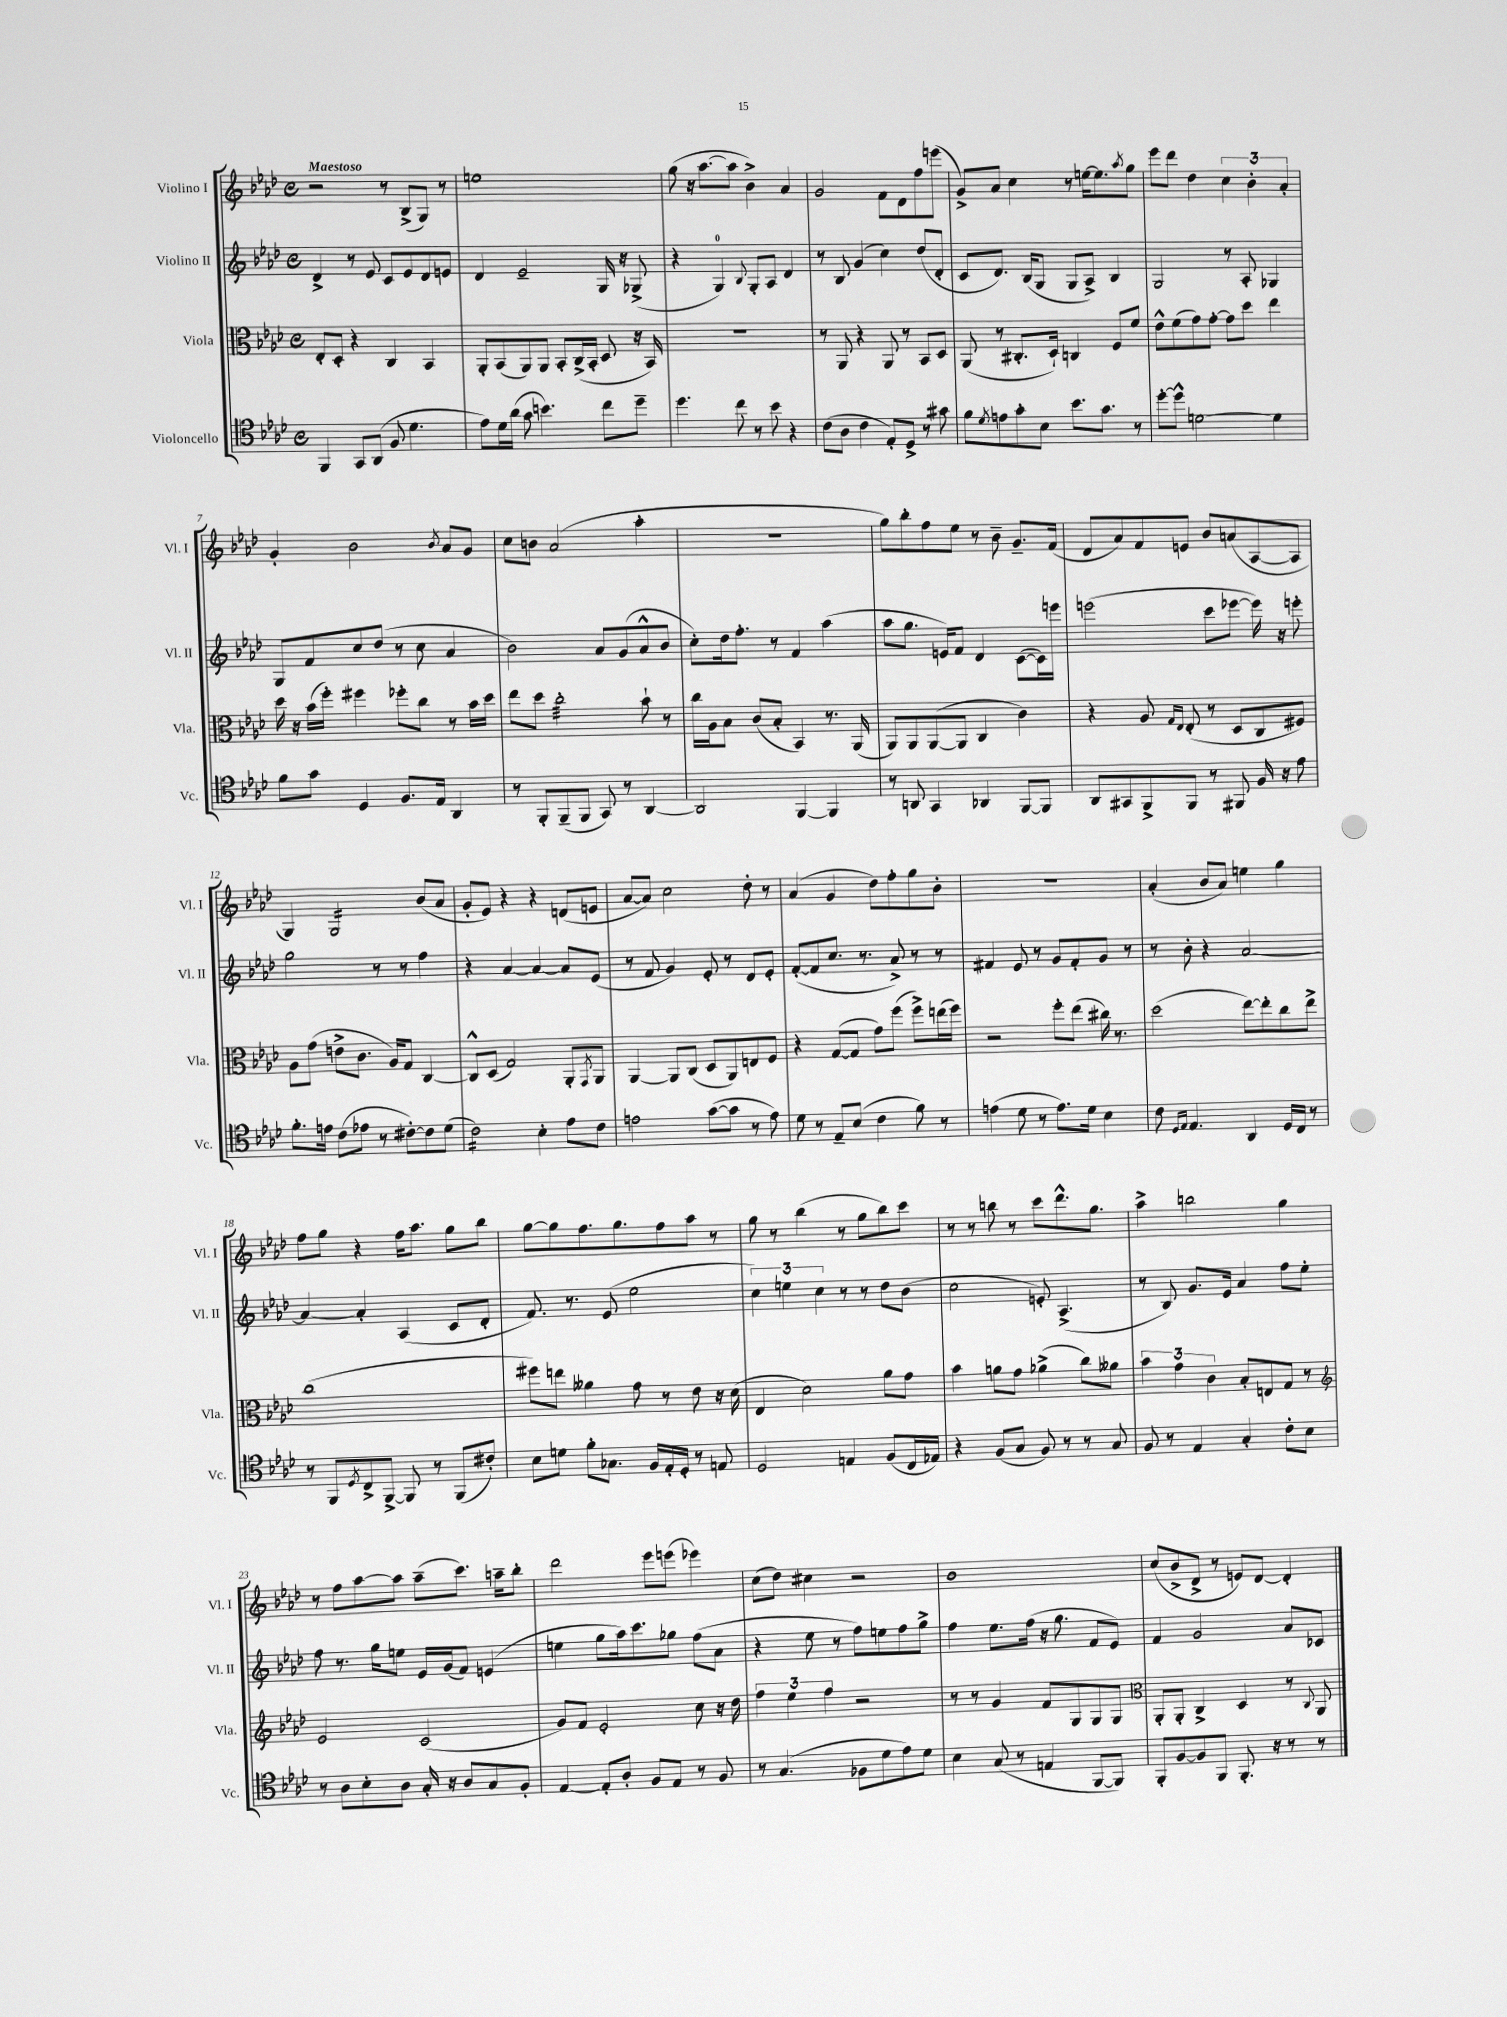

**kern	**kern	**kern	**kern
*staff4	*staff3	*staff2	*staff1
*clefC4	*clefC3	*clefG2	*clefG2
*k[b-e-a-d-]	*k[b-e-a-d-]	*k[b-e-a-d-]	*k[b-e-a-d-]
*M4/4	*M4/4	*M4/4	*M4/4
*met(c)	*met(c)	*met(c)	*met(c)
4FF	8E-'	4d-^	2r
.	8D-'	.	.
8GG	4r	8r	.
(8AA-	.	8e-	.
8F	4C	8c	8r
4.d-	.	8e-	(8B-^
.	4BB-	8d-	8G)
.	.	8e	8r
=	=	=	=
8e-)	8AA-'	4d-	1ee
16d-	(8BB-	.	.
(16a-	.	.	.
8g	8AA-)	2e-~	.
4.b)	8AA-	.	.
.	8BB-'	.	.
.	(16C^	.	.
.	16BB-'	.	.
8cc	8D-	16G	.
.	.	16r	.
8dd-~	16r	(8G-^	.
.	16BB-)	.	.
=	=	=	=
4.dd-	1r	4r	(8gg
.	.	.	16r
.	.	.	[8.aa-
.	.	4G)	.
8cc	.	.	8aa-]
.	.	8qqB-	.
8r	.	8G'	4b-^)
8b-	.	8A-	.
4r	.	4d-	4a-
=	=	=	=
(8c	8r	8r	2g
8A-	8AA-	8B-	.
4c	4r	(4g	.
8E-')	8AA-	4cc)	8f
8D-^	8r	.	8d-
8r	8BB-	(8dd-	8ff
8g#	8D-	8d-'	(8eee
=	=	=	=
8f	(8AA-	8c	8g^)
8qd-	.	.	.
8e	8r	8.d-)	8a-
8g'	8.C#'	.	4cc
.	.	(16B-	.
8B-	.	8G	.
.	16D-`)	.	.
8.b-	4C	8G	8r
.	.	8A-^)	[16ee
8.g	.	.	8.ee]
.	8F	4B-	.
.	.	.	8qaa-
8r	8f	.	8gg
=	=	=	=
[8dd-'	8e-^^	2G	8eee-
8dd-^^]	(8f	.	8ddd-
[2d	8g)	.	4dd-
.	[8g'	.	.
.	8g]	8r	6cc
.	8dd-	8A-'	.
.	.	.	6b-'
4d]	4ee-	4G-	.
.	.	.	6a-'
=	=	=	=
8f	16dd-	8G	4g'
.	16r	.	.
8g	(16b-	8f	.
.	16ff')	.	.
4D-	4ff#	8cc	2b-
.	.	(8dd-	.
8.F	8ff-'	8r	.
.	8cc	8cc	.
16E-	.	.	.
.	.	.	8qb-
4AA-	8r	4a-	8a-
.	16b-	.	8g
.	16dd-	.	.
=	=	=	=
8r	8ee-	2b-)	8cc
8FF'	8dd-	.	8b
(8FF~	2cc'	.	(2a-
8FF	.	.	.
8GG)	.	8a-	.
8r	.	(8g	.
[4AA-	8b-`	8a-^^	4aa-'
.	8r	8b-	.
=	=	=	=
2AA-]	16cc	8cc')	1r
.	16A-	.	.
.	8B-	16dd-	.
.	.	8.ff'	.
.	(8c	.	.
.	8B-'	8r	.
[4FF	4BB-)	4f	.
4FF]	8.r	(4aa-	.
.	(16AA-	.	.
=	=	=	=
8r	8AA-)	8aa-	8gg)
8AA	8AA-	8.gg	8bb-'
4GG	([8AA-	.	8ff
.	.	16e)	.
.	8AA-]	8f	8ee-
4AA-	4C	4d-	8r
.	.	.	8b-~
[8FF	4c)	([8c	8.g~
8FF]	.	16c])	.
.	.	16eee	(16f
=	=	=	=
8AA-	4r	(2eee	8d-
8GG#	.	.	8a-)
8FF^	8A-	.	8f
.	16qqG	.	.
.	16qqE-	.	.
8FF	(8E-'	.	8e
8r	8r	8ccc	8b-
8FF#	8D-	[8eee-	(8a
16F	8C	16eee-])	[8A-
16r	.	16r	.
8e-	8F#)	8eee'	8A-]
=	=	=	=
8.f'	8A-	2gg	4G)
.	(8g	.	.
16e	.	.	.
(8c	8e^	.	2G
8e-	8.c	.	.
8r	.	8r	.
.	16A-)	.	.
[8c#')	8G	8r	.
8c#]	[4C	4ff	(8b-
(8d-	.	.	8a-
=	=	=	=
2c)	8C^^]	4r	8g'
.	(8D-	.	8e-)
.	2G)	[4a-	4r
4B-'	.	4a-_	4r
8e-	8AA-'	8a-]	(8d
.	8qGG	.	.
8c	8AA-	(8e-	8e
=	=	=	=
2e	[4AA-	8r	[8a-
.	.	8f	8a-])
.	8AA-]	4g)	2cc
.	(8C	.	.
([8g	8D-	8e-'	.
8g]	8AA-)	8r	.
8r	8E	8d-	8dd-'
8e)	8F	8e-'	8r
=	=	=	=
8d-	4r	([8f'	(4a-
8r	.	8f]	.
8E-~	([8G	8.cc	4g
(8B-	8G]	.	.
.	.	8.r	.
4c	8g)	.	8dd-)
.	(8ff	8a-^)	8ff'
8f)	8ff^)	8r	8gg
8r	(16ee	8r	8b-'
.	16ff)	.	.
=	=	=	=
(4e	2r	4f#	1r
8d-	.	8e-	.
8r	.	8r	.
8.e)	8ff'	8g	.
.	(8ee-	8f#'	.
16d-	.	.	.
4B-	16cc#)	8g	.
.	8.r	.	.
.	.	8r	.
=	=	=	=
8c	(2dd-	8r	(4a-'
16qqD-	.	.	.
16qqE-	.	.	.
4.E-	.	8b-'	.
.	.	4r	8b-
.	.	.	8a-)
4AA-	[8ee-)	[2a-	4ee
.	8ee-']	.	.
16D-	8cc	.	4gg
16C	.	.	.
8r	8ee-^	.	.
=	=	=	=
8r	(1cc	4a-_	8ff
8FF	.	.	8gg
8qD-	.	.	.
8C^	.	4a-']	4r
[8FF^	.	.	.
8FF]	.	(4A-	16ff
.	.	.	8.aa-
8r	.	.	.
(8FF	.	8c	8gg
8c#')	.	8d-'	8bb-
=	=	=	=
8B-	8ff#)	8.f)	[8gg
8d	8ee	.	8gg]
.	.	8.r	.
8f'	4a--	.	8.ff
8.G-	.	(8e-	.
.	.	.	8.gg
.	8g	2ee-	.
16F	.	.	.
16E-'	8r	.	8ff
16D-'	.	.	.
8r	8e-	.	8aa-
8E	16r	.	8r
.	(16d-	.	.
=	=	=	=
2D-	4E-	6cc)	8gg
.	.	.	8r
.	.	6ee	.
.	2d-)	.	(4bb-
.	.	6cc	.
4E	.	8r	8r
.	.	8r	8gg
(8F	8a-	8dd-	8bb-)
16C	8g	(8b-	8ccc
16E-)	.	.	.
=	=	=	=
4r	4b-	2cc	8r
.	.	.	8r
(8F	8a	.	8bb
8G	8g	.	8r
8F)	(4a-^	8e')	8ccc
8r	.	(4.A-^	8.ddd-^^
8r	8cc)	.	.
.	.	.	8.gg
8G	8a--	.	.
=	=	=	=
8F	6b-	8r	4aa-^
8r	.	8B-)	.
.	6g	.	.
4E-	.	8.g	2bb
.	6c	.	.
.	.	16e-	.
4G'	8B-'	4a-	.
.	8E	.	.
8c'	8G	8ff	4gg
8B-	8r	8ee-'	.
=	=	=	=
*	*clefG2	*	*
8r	2e-	8ff	8r
8A-	.	8.r	8ff
8B-'	.	.	[8aa-
.	.	16gg	.
8A-	.	8ee	8aa-]
16G'	(2c	16e-	(8aa-~
16r	.	(16g	.
8A-	.	8f)	8.ccc)
8G	.	(4e	.
.	.	.	16aa~
8F'	.	.	8bb-'
=	=	=	=
[4E-	8g)	4ee	2ddd-
.	8f	.	.
8E-']	2e-'	8gg	.
8A-'	.	16aa-)	.
.	.	8.ccc	.
8F	.	.	8eee-
8E-	.	8gg-	(8eee
8r	8cc	(8ff	4eee-)
8F	16r	8a-	.
.	16dd-	.	.
=	=	=	=
8r	6ff	4r	(8cc
(4.G	.	.	8dd-)
.	6ee-	.	.
.	.	8ee-	4cc#
.	6ff	.	.
.	.	8r	.
8F-	2r	8ff)	2r
8d-	.	8ee	.
8e-)	.	8ff	.
8d-	.	8gg^	.
=	=	=	=
4B-	8r	4ff	1b-
.	8r	.	.
(8G	4g	8.ee-	.
8r	.	.	.
.	.	(16ff	.
4E	8f	16r	.
.	.	8.gg	.
.	8G	.	.
[8FF	8G	8f	.
8FF])	8G	8e-)	.
=	=	=	=
*	*clefC3	*	*
8FF'	8AA-'	4f	(8cc
[8F	8AA-'	.	8b-^
8F]	4C^	2g	8d-^
8FF	.	.	8r
8.FF'	4D-	.	8e)
.	.	.	[8d-
16r	.	.	.
8r	8r	8a-	4d-']
.	8qqC	.	.
8r	8AA-	8c-	.
==	==	==	==
*-	*-	*-	*-
